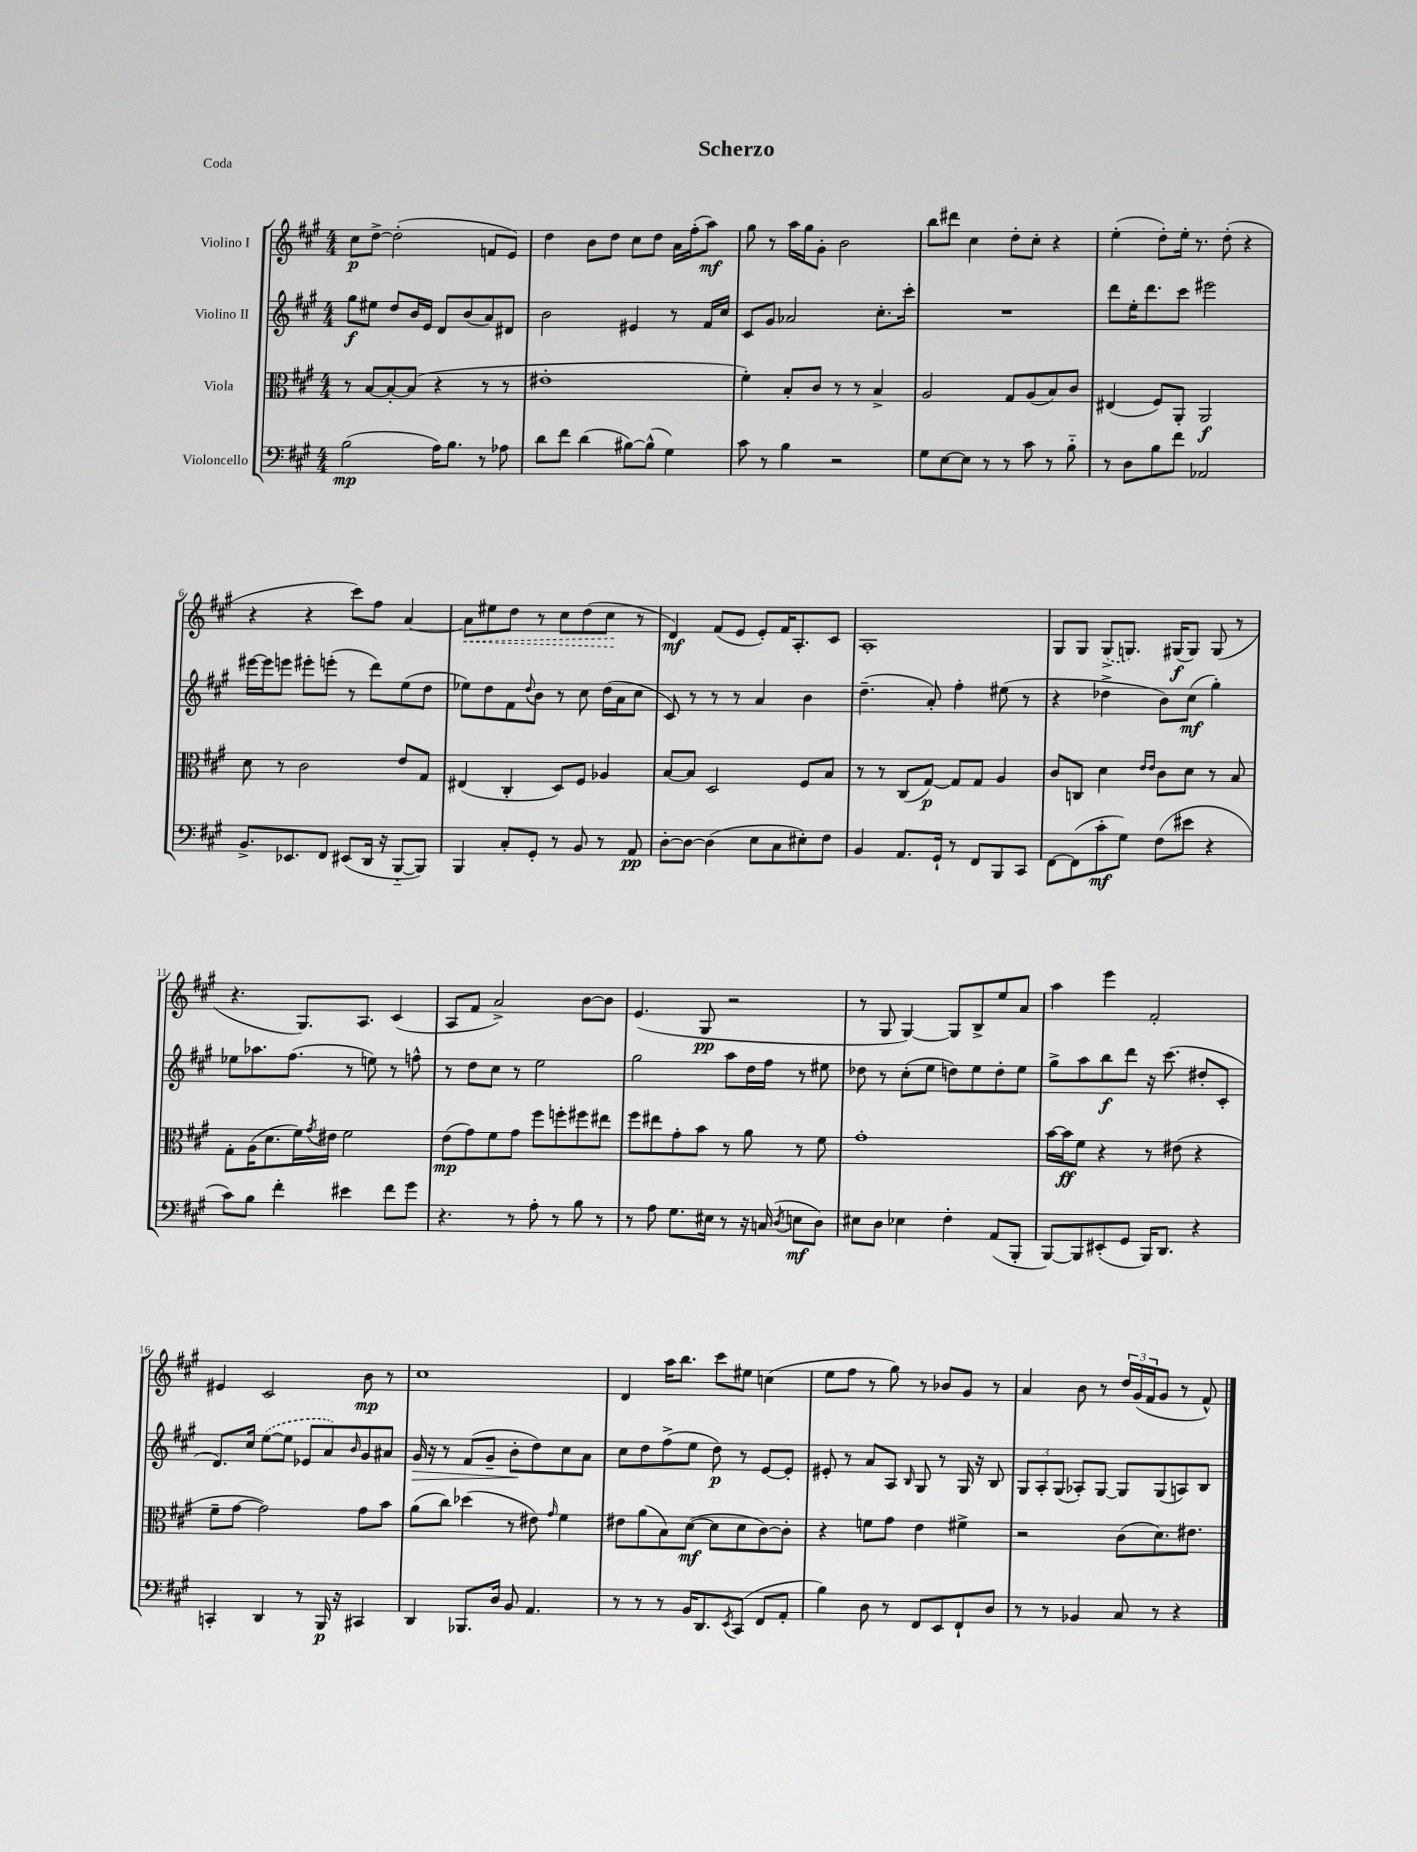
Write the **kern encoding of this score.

**kern	**kern	**kern	**kern
*staff4	*staff3	*staff2	*staff1
*clefF4	*clefC3	*clefG2	*clefG2
*k[f#c#g#]	*k[f#c#g#]	*k[f#c#g#]	*k[f#c#g#]
*M4/4	*M4/4	*M4/4	*M4/4
(2B	8r	8gg#	8cc#
.	[8B	8ee#	[8dd^
.	8B'_	8dd	(2dd']
.	(8B]	16b	.
.	.	16e	.
16A)	4r	8d	.
8.B	.	.	.
.	.	(8b	.
8r	8r	8a)	8f
8A-	8r	8d#	8e)
=	=	=	=
8d	1e#'	2b	4dd
8f#	.	.	.
(4d	.	.	8b
.	.	.	8dd
[8B#)	.	4e#	8cc#
(8B#^^]	.	.	8dd
4G#)	.	8r	16a
.	.	.	(16ff#'
.	.	16f#	8aa)
.	.	16cc#	.
=	=	=	=
8c#	4f#')	8c#	8gg#
8r	.	8g#	8r
4B	8B'	2a-	16aa
.	.	.	16gg#
.	8c#	.	8g#'
2r	8r	.	2b
.	8r	.	.
.	4B^	8.cc#'	.
.	.	16ccc#'	.
=	=	=	=
8G#	2A	1r	8bb
[8E	.	.	8ddd#
8E]	.	.	4cc#
8r	.	.	.
8r	8G#	.	8dd'
8c#	(8A	.	8cc#'
8r	8B)	.	4r
8B'~	8c#	.	.
=	=	=	=
8r	(4E#	8ddd	(4ee'
8D	.	16ee'	.
.	.	8.ddd	.
8B	8F#)	.	8dd')
8f#	8AA'	8ccc#	16ee'
.	.	.	8.r
2AA-	2AA	2eee#	.
.	.	.	(8dd'
.	.	.	4r
=	=	=	=
8.BB^	8d	[16eee#	4r
.	.	16eee#]	.
.	8r	8eee	.
8.EE-	.	.	.
.	2c#	8eee#'	4r
8FF#	.	(8eee'	.
(8EE#	.	8r	8ccc#)
16DD	.	8ddd)	8ff#
16r	.	.	.
[8BBB'~	8e	(8ee	[4a
8BBB])	8G#	8dd	.
=	=	=	=
4BBB	(4E#	8ee-)	8a]
.	.	8dd	8ee#
8C#'	4C#'	8f#	8dd
.	.	8qqdd	.
8GG#'	.	8b	8r
8r	8D)	8r	8cc#
8BB	8F#	8cc#	(8dd
8r	4A-	(16dd	8cc#
.	.	16a	.
8AA	.	8cc#	8r
=	=	=	=
[8D'	[8B	8c#)	4d)
8D_	8B]	8r	.
(4D]	2D	8r	(8f#
.	.	8r	8e
8E	.	4a	8e')
8C#	.	.	16f#
.	.	.	8.A'
8E#')	8F#	4b	.
8F#	8B	.	8c#
=	=	=	=
4BB	8r	(4.dd~	1A'
.	8r	.	.
8.AA	(8C#	.	.
.	[8G#)	8a')	.
16GG#`	.	.	.
8r	8G#]	4ff#'	.
8FF#	8G#	.	.
8BBB	4A	(8ee#	.
8CC#	.	8r	.
=	=	=	=
[8FF#	8c#	4r	8G#
(8FF#]	8C	.	8G#
8c#'	4d	4dd-^	(8G#^
8G#)	.	.	8.G)
.	16qqe	.	.
.	16qqe	.	.
(8F#	8c#	8b)	.
.	.	.	(16G#
8e#	8d	(8cc#	8G#)
4r	8r	4gg#')	(8G#
.	8B	.	8r
=	=	=	=
8c#)	8G#'	8ee-	4.r
8B	(16A	8.aa-	.
.	8.d	.	.
4f#'	.	.	.
.	.	(8.ff#	.
.	16f#)	.	8.G#)
.	8qg#	.	.
.	16e#	.	.
4e#	2f#	8r	.
.	.	.	8.A
.	.	8ee)	.
8f#	.	8r	(4c#
8g#	.	8ff^^	.
=	=	=	=
4.r	(8e	8r	8A
.	8g#)	8dd	8f#
.	8f#	8cc#	2a^)
8r	8g#	8r	.
8A'	8ff#	2ee	.
8r	8ff'	.	.
8B	8ff#	.	[8b
8r	8ee#	.	8b]
=	=	=	=
8r	8ff#	2gg#	(4.e
8A	8ee#	.	.
8.G#	8g#'	.	.
.	8b	.	8G#
16E#	.	.	.
8r	8r	8aa	2r
16r	8a	16dd	.
(16C	.	16ff#	.
8qD	.	.	.
8E	8r	8r	.
8D)	8f#	8ee#	.
=	=	=	=
8E#	1g#'	8dd-	8r
8D	.	8r	8G#
4E-	.	(8cc#'	[4G#)
.	.	8ee	.
4F#'	.	8dd)	8G#]
.	.	8ee	8B^
(8AA	.	8dd'	8ee
8BBB'	.	8ee	8a
=	=	=	=
[8BBB)	[16b	8gg#^	4aa
.	16b]	.	.
8BBB]	8f#	8aa	.
(8EE#'	4r	8bb	4eee
8GG#	.	8ddd	.
16BBB)	8r	16r	2f#'
8.DD	.	(8.ccc#	.
.	(8e#	.	.
4r	4r	8dd#'	.
.	.	8c#'	.
=	=	=	=
4CC'	8f#~	8.d)	4e#
.	[8g#	.	.
.	.	16cc#	.
4DD	2g#])	([8ee	2c#
.	.	8ee]	.
8r	.	8e-	.
16BBB	.	8a)	.
16r	.	.	.
.	.	16qqb	.
4CC#	8g#	8g#	8b
.	8b	8a#	8r
=	=	=	=
4DD	(8a	16g#	1cc#
.	.	16r	.
.	8cc#)	8r	.
8.BBB-	(4dd-	(8f#	.
.	.	8g#~	.
16D	.	.	.
8BB	8r	8b'	.
4.AA	8e#)	8dd)	.
.	16qqg#	.	.
.	4f#	8cc#	.
.	.	8a	.
=	=	=	=
8r	8e#	8cc#	4d
8r	(8a	8dd	.
8r	8B)	(8ff#^	16aa
.	.	.	8.bb
16BB	([8d	8ee	.
8.DD	.	.	.
.	8d]	8dd)	8ccc#
8qEE	.	.	.
(8CC#	8d	8r	8ee#
8FF#	[8c#)	[8e	(4cc
8AA'	8c#']	8e']	.
=	=	=	=
4B)	4r	8e#'	8ee
.	.	8r	8ff#
8D	8f	8a	8r
8r	8g#	8A	8gg#)
.	.	16qqB	.
8FF#	4e	8G#	8r
8EE	.	8r	8b-
8FF#`	4f#^	16G#	8g#
.	.	16r	.
8D	.	8B	8r
=	=	=	=
8r	2r	12G#	4a
.	.	12A'	.
8r	.	.	.
.	.	(12G#	.
4BB-	.	8A-')	8b
.	.	[8G#	8r
8C#	(8c#	8G#]	24dd
.	.	.	(24g#
.	.	.	24f#
8r	8.d)	(8G#	8g#
4r	.	8A)	8r
.	8.e#	.	.
.	.	8B	8f#^^)
==	==	==	==
*-	*-	*-	*-
